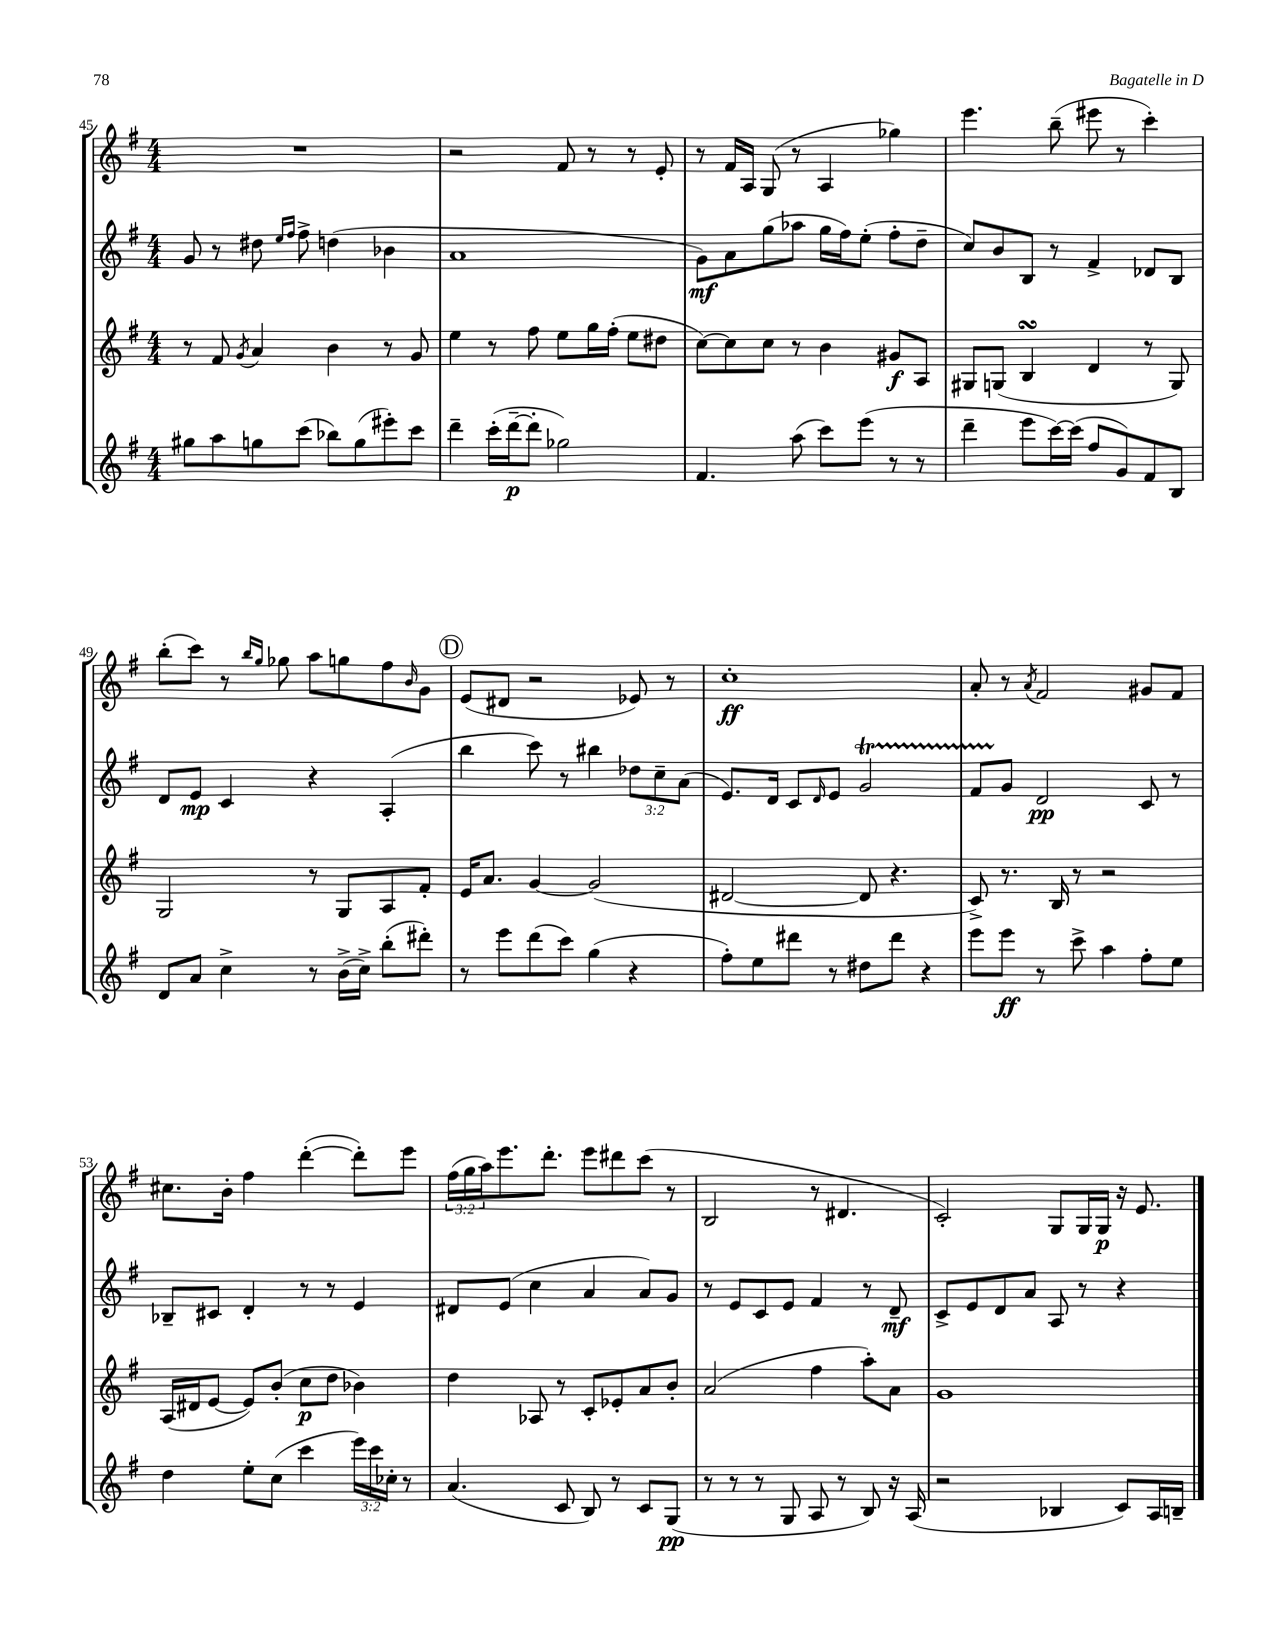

**kern	**kern	**kern	**kern
*staff4	*staff3	*staff2	*staff1
*clefG2	*clefG2	*clefG2	*clefG2
*k[f#]	*k[f#]	*k[f#]	*k[f#]
*M4/4	*M4/4	*M4/4	*M4/4
8gg#	8r	8g	1r
8aa	8f#	8r	.
.	8qg	.	.
8gg	4a	8dd#	.
.	.	16qqee	.
.	.	16qqff#	.
(8ccc	.	8ff#^	.
8bb-)	4b	(4dd	.
(8gg	.	.	.
8eee#')	8r	4b-	.
8ccc	8g	.	.
=	=	=	=
4ddd~	4ee	1a	2r
(16ccc'	8r	.	.
[16ddd~	.	.	.
8ddd']	8ff#	.	.
2gg-)	8ee	.	8f#
.	16gg	.	8r
.	(16ff#'	.	.
.	8ee	.	8r
.	8dd#	.	8e'
=	=	=	=
4.f#	[8cc)	8g)	8r
.	8cc]	8a	16f#
.	.	.	16A
.	8cc	(8gg	(8G
(8aa	8r	8aa-	8r
8ccc)	4b	16gg	4A
.	.	16ff#)	.
(8eee	.	(8ee'	.
8r	8g#	8ff#'	4gg-)
8r	8A	8dd~	.
=	=	=	=
4ddd~	8G#	8cc)	4.eee
.	(8G	8b	.
8eee	4B	8B	.
[16ccc)	.	8r	(8bb~
(16ccc]	.	.	.
8ff#	4d	4f#^	8eee#
8g)	.	.	8r
8f#	8r	8d-	4ccc')
8B	8G)	8B	.
=	=	=	=
8d	2G	8d	(8bb'
8a	.	8e	8ccc)
4cc^	.	4c	8r
.	.	.	16qqbb
.	.	.	16qqgg
.	.	.	8gg-
8r	8r	4r	8aa
(16b^	8G	.	8gg
16cc^)	.	.	.
(8bb'	8A	(4A'	8ff#
.	.	.	16qqb
8ddd#')	8f#'	.	8g
=	=	=	=
8r	16e	4bb	(8e
.	8.a	.	.
8eee	.	.	8d#
(8ddd	[4g	8ccc)	2r
8ccc)	.	8r	.
(4gg	(2g]	4bb#	.
4r	.	12dd-	8e-)
.	.	12cc~	.
.	.	.	8r
.	.	(12a	.
=	=	=	=
8ff#')	[2d#	8.e)	1cc'
8ee	.	.	.
.	.	16d	.
8ddd#	.	8c	.
.	.	16qqd	.
8r	.	8e	.
8dd#	8d#]	2g	.
8ddd#	4.r	.	.
4r	.	.	.
=	=	=	=
8eee	8c^)	8f#	8a'
8eee	8.r	8g	8r
.	.	.	8qa
8r	.	2d	2f#
.	16B	.	.
8ccc^	8r	.	.
4aa	2r	.	.
8ff#'	.	8c	8g#
8ee	.	8r	8f#
=	=	=	=
4dd	(16A	8B-~	8.cc#
.	16d#	.	.
.	[8e	8c#	.
.	.	.	16b'
8ee'	8e])	4d'	4ff#
(8cc	(8b'	.	.
4ccc	8cc	8r	([4ddd'
.	8dd	8r	.
24eee)	4b-)	4e	8ddd'])
24ccc	.	.	.
24cc-'	.	.	.
8r	.	.	8eee
=	=	=	=
(4.a	4dd	8d#	(24ff#
.	.	.	24gg
.	.	.	24aa)
.	.	(8e	8.eee
.	8A-	4cc	.
.	.	.	8.ddd'
8c	8r	.	.
8B)	8c'	4a	8eee
8r	8e-'	.	8ddd#
8c	8a	8a)	(8ccc
(8G	8b'	8g	8r
=	=	=	=
8r	(2a	8r	2B
8r	.	8e	.
8r	.	8c	.
8G	.	8e	.
8A	4ff#	4f#	8r
8r	.	.	4.d#
8B)	8aa')	8r	.
16r	8a	8d~	.
(16A	.	.	.
=	=	=	=
2r	1g	8c^	2c')
.	.	8e	.
.	.	8d	.
.	.	8a	.
4B-	.	8A	8G
.	.	8r	16G
.	.	.	16G
8c)	.	4r	16r
.	.	.	8.e
16A	.	.	.
16B~	.	.	.
==	==	==	==
*-	*-	*-	*-
